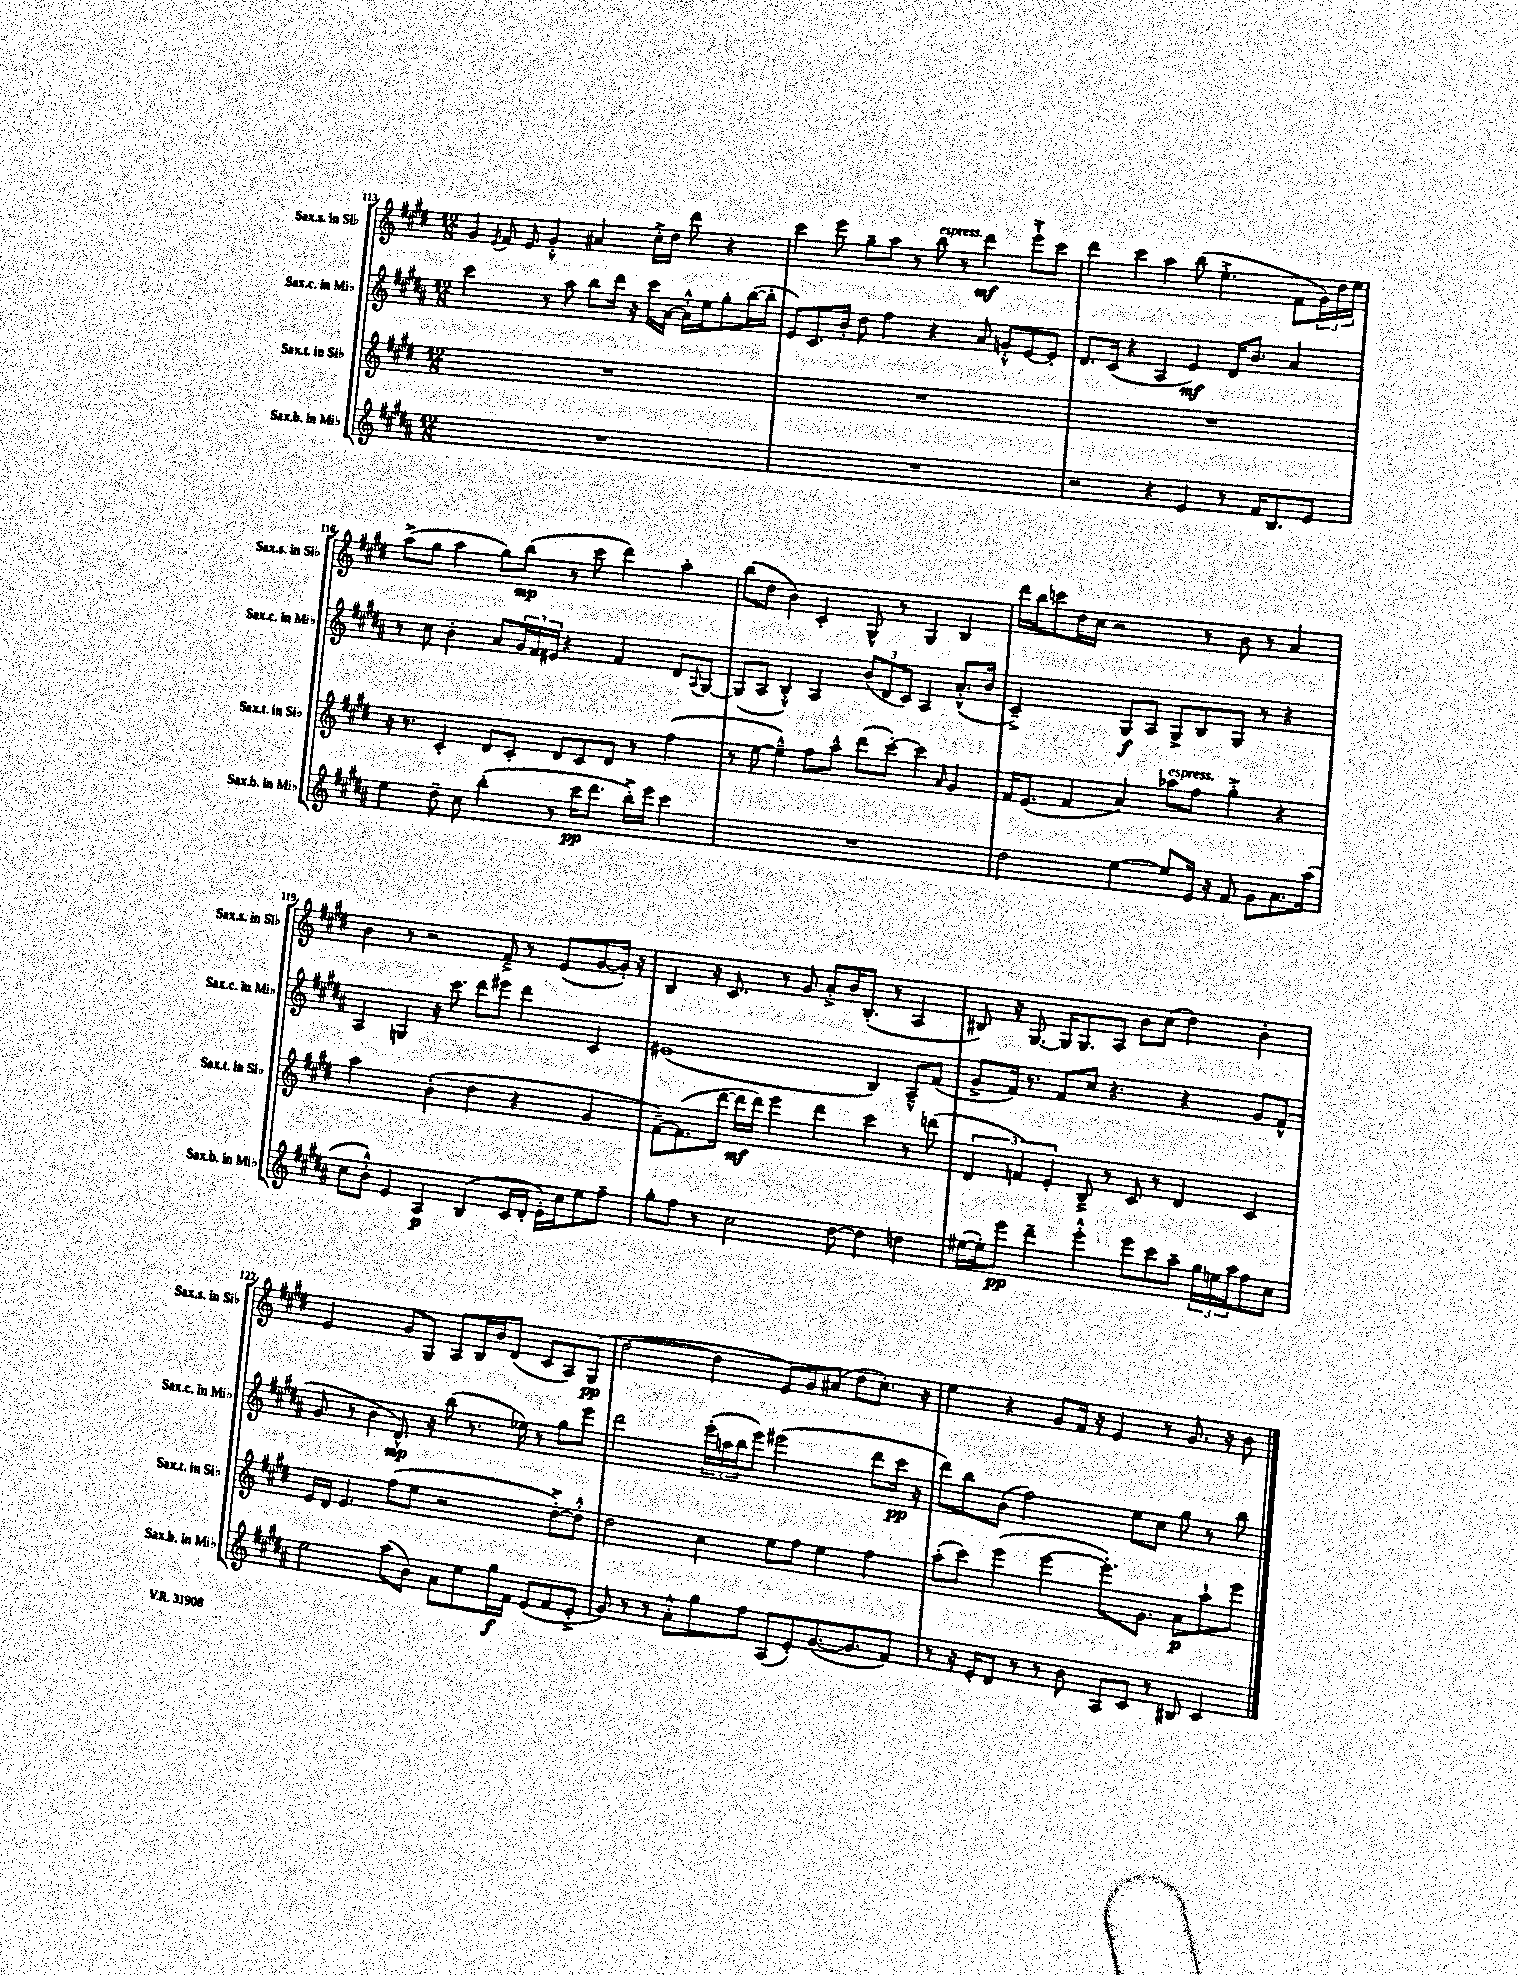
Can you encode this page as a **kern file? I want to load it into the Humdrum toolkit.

**kern	**dynam	**kern	**dynam	**kern	**dynam	**kern	**dynam
*part4	*part4	*part3	*part3	*part2	*part2	*part1	*part1
*staff4	*staff4	*staff3	*staff3	*staff2	*staff2	*staff1	*staff1
*I"Sax.b. in Mi♭	*	*I"Sax.t. in Si♭	*	*I"Sax.c. in Mi♭	*	*I"Sax.s. in Si♭	*
*I'Sax.b. in Mi♭	*	*I'Sax.t. in Si♭	*	*I'Sax.c. in Mi♭	*	*I'Sax.s. in Si♭	*
*clefG2	*	*clefG2	*	*clefG2	*	*clefG2	*
*k[f#c#g#d#a#]	*	*k[f#c#g#d#]	*	*k[f#c#g#d#a#]	*	*k[f#c#g#d#]	*
*M12/8	*	*M12/8	*	*M12/8	*	*M12/8	*
=113	=113	=113	=113	=113	=113	=113	=113
1.r	.	1.r	.	2ccc#\	.	4g#/	.
.	.	.	.	.	.	8qe/	.
.	.	.	.	.	.	8f#/	.
.	.	.	.	.	.	8e/	.
.	.	.	.	8r	.	4g#'^^/	.
.	.	.	.	8aa#\	.	.	.
.	.	.	.	8bb\L	.	4a#X/	.
.	.	.	.	16ddd#\Jk	.	.	.
.	.	.	.	16r	.	.	.
.	.	.	.	16ccc#\LL	.	16cc#'^\LL	.
.	.	.	.	[16a#\JJ	.	16dd#\JJ	.
.	.	.	.	16a#'^^\LL]	.	8ddd#\	.
.	.	.	.	16ee\J	.	.	.
.	.	.	.	8gg#'\	.	4r	.
.	.	.	.	([16bb\L	.	.	.
.	.	.	.	16bb'\JJ]	.	.	.
=114	=114	=114	=114	=114	=114	=114	=114
1.r	.	1.r	.	8e/L)	.	4ccc#\	.
.	.	.	.	8.c#/	.	.	.
.	.	.	.	.	.	8eee\	.
.	.	.	.	16b'/Jk	.	.	.
.	.	.	.	8dd#\	.	8gg#~\L	.
.	.	.	.	4ff#\	.	8aa\J	.
.	.	.	.	.	.	8r	.
!	!	!	!	!	!	!LO:TX:a:i:t=espress.	!
.	.	.	.	4r	.	8bb\	.
.	.	.	.	.	.	8r	.
.	.	.	.	8a#/	.	4ddd#\	mf
.	.	.	.	8gn'^^/L	.	.	.
.	.	.	.	[8e/	.	8eee`^\L	.
.	.	.	.	8e'/J]	.	8ccc#\J	.
=115	=115	=115	=115	=115	=115	=115	=115
2r	.	1.r	.	8.d#/L	.	4ddd#\	.
.	.	.	.	(16c#/Jk	.	.	.
.	.	.	.	4r	.	4ccc#\	.
4r	.	.	.	4A#/	.	4aa\	.
4e/	.	.	.	4e/)	mf	(8bb\	.
.	.	.	.	.	.	4.ee'^\	.
8r	.	.	.	16d#/KL	.	.	.
.	.	.	.	8.b/J	.	.	.
16f#/KL	.	.	.	.	.	.	.
8.B/	.	.	.	.	.	.	.
.	.	.	.	4a#/	.	8f#\L	.
8e/J	.	.	.	.	.	24g#\L)	.
.	.	.	.	.	.	24dd#\	.
.	.	.	.	.	.	24ee\JJ	.
!!LO:LB:g=z
=116	=116	=116	=116	=116	=116	=116	=116
4ee\	.	16r	.	8r	.	(8aa^\L	.
.	.	8.r	.	.	.	.	.
.	.	.	.	8cc#\	.	8gg#\J	.
8dd#~\	.	4c#'/	.	4b'\	.	4aa\	.
8cc#\	.	.	.	.	.	.	.
(4bb'\	.	8d#/L	.	8a#/L	.	8gg#\L)	.
.	.	8c#'/J	.	24g#/L	.	(8bb\J	mp
.	.	.	.	24f#/	.	.	.
.	.	.	.	24e#X/JJ	.	.	.
8r	.	8d#/L	.	4r	.	8r	.
16ccc#\KL	pp	8c#/	.	.	.	8ccc#\	.
8.ddd#\J	.	.	.	.	.	.	.
.	.	8d#/J	.	4f#/	.	4ddd#\)	.
16bb'^\LL)	.	8r	.	.	.	.	.
16eee\JJ	.	.	.	.	.	.	.
4ccc#\	.	(4ff#\	.	8d#/L	.	4aa'\	.
.	.	.	.	8qqA#/	.	.	.
.	.	.	.	[8G#/J	.	.	.
=117	=117	=117	=117	=117	=117	=117	=117
1.r	.	8r	.	(8G#/L]	.	(8bb\L	.
.	.	[8ee\	.	8A#/J	.	8dd#\J	.
.	.	4ee~^^\])	.	4B'^^/)	.	4b\)	.
.	.	8ff#\L	.	4A#/	.	4c#'/	.
.	.	8aa^^\J	.	.	.	.	.
.	.	(8ddd#\L	.	(12b/L	.	8G#^^/	.
.	.	.	.	12d#/	.	.	.
.	.	[8ccc#'\J)	.	.	.	8r	.
.	.	.	.	12c#/J)	.	.	.
.	.	4ccc#\]	.	4A#/	.	4G#/	.
.	.	16qqa/	.	.	.	.	.
.	.	4g#/	.	(8.a#'^^/L	.	4B/	.
.	.	.	.	16b/Jk	.	.	.
=118	=118	=118	=118	=118	=118	=118	=118
2dd#\	.	16f#/KL	.	2c#~^/)	.	16ddd#\LL	.
.	.	(8.e/J	.	.	.	16bb\J	.
.	.	.	.	.	.	8cccn\	.
.	.	4f#/	.	.	.	16dd#\L	.
.	.	.	.	.	.	16cc#\JJ	.
.	.	.	.	.	.	2r	.
[4ee\	.	4a/)	.	8G#/L	f	.	.
.	.	.	.	8A#/J	.	.	.
!	!	!LO:TX:a:i:t=espress.	!	!	!	!	!
8ee/L]	.	8aa-X\L	.	8G#^/L	.	.	.
16e/Jk	.	8ff#\J	.	8B/	.	8r	.
16r	.	.	.	.	.	.	.
8f#/	.	4gg#'^\	.	8G#/J	.	8b\	.
8g#\L	.	.	.	8r	.	8r	.
8.a#\	.	4r	.	4r	.	4a/	.
(16aa#\Jk	.	.	.	.	.	.	.
!!LO:LB:g=z
=119	=119	=119	=119	=119	=119	=119	=119
8cc#\L	.	2aa\	.	4A#/	.	4b\	.
8b'^^\J)	.	.	.	.	.	.	.
4e/	.	.	.	4Gn/	.	8r	.
.	.	.	.	.	.	2r	.
4A#/	p	(4b'\	.	16r	.	.	.
.	.	.	.	8.ccc#\	.	.	.
(4B/	.	4dd#\	.	8ddd#\L	.	.	.
.	.	.	.	8eee#X\J	.	8f#~^/	.
16c#/LL	.	4r	.	4ddd#\	.	8r	.
16d#'/JJ	.	.	.	.	.	.	.
16e'\LL)	.	.	.	.	.	(8e/L	.
16cc#\J	.	.	.	.	.	.	.
8ee\	.	4g#/	.	4c#/	.	[8g#/	.
8ff#~\J	.	.	.	.	.	16g#'/Jk])	.
.	.	.	.	.	.	16r	.
=120	=120	=120	=120	=120	=120	=120	=120
8gg#'\L	.	[8f#~\L)	.	(1e#X	.	4B/	.
8ff#\J	.	(8.f#\]	.	.	.	.	.
8r	.	.	.	.	.	16r	.
.	.	[16ddd#\Jk	.	.	.	8.c#/	.
2cc#\	.	16ddd#\LL]	mf	.	.	.	.
.	.	16ddd#\JJ)	.	.	.	.	.
.	.	4eee\	.	.	.	8r	.
.	.	.	.	.	.	8g#/	.
.	.	4ddd#\	.	.	.	8a'^/L	.
[8dd#\	.	.	.	.	.	16b/K	.
.	.	.	.	.	.	(8.B'/J	.
4dd#\]	.	4ccc#\	.	4B/)	.	.	.
.	.	.	.	.	.	8r	.
4ddn\	.	8r	.	8A#~^^/L	.	4A/	.
.	.	(8dddn\	.	(8f#/J	.	.	.
=121	=121	=121	=121	=121	=121	=121	=121
([16ee#X\LL	.	6d#/	.	8g#^/L	.	8B#X/)	.
16ee#'\J])	.	.	.	.	.	.	.
8eee\J	pp	.	.	16f#/Jk)	.	16r	.
.	.	6fn/)	.	.	.	.	.
.	.	.	.	8.r	.	[8.G#/	.
4ddd#~\	.	.	.	.	.	.	.
.	.	6e'/	.	.	.	.	.
.	.	.	.	8f#/L	.	16G#/KL]	.
.	.	.	.	.	.	8.G#/	.
4eee'^^\	.	8B~^/	.	8cc#/J	.	.	.
.	.	8r	.	4.r	.	8A/J	.
8eee\L	.	8c#/	.	.	.	8b\L	.
8ccc#\	.	8r	.	.	.	(8cc#\J	.
8aa#~\J	.	4d#/	.	4r	.	4dd#\)	.
24gg#\LL	.	.	.	.	.	.	.
24een\	.	.	.	.	.	.	.
24aa#\J	.	.	.	.	.	.	.
8ff#\	.	4c#/	.	8g#/L	.	4b'\	.
8cc#\J	.	.	.	(8f#^^/J	.	.	.
!!LO:LB:g=z
=122	=122	=122	=122	=122	=122	=122	=122
2ee\	.	16e/LL	.	8g#/	.	2e/	.
.	.	16d#/JJ	.	.	.	.	.
.	.	4.e/	.	8r	.	.	.
.	.	.	.	4b\	.	.	.
(8aa#\L	.	(8ff#\L	.	8.d#^^/)	mp	8g#/L	.
8b\J)	.	8ee\J	.	.	.	8G#/J	.
.	.	.	.	16r	.	.	.
8a#\L	.	2r	.	(8bb\	.	8A/L	.
8ee\	.	.	.	8.r	.	16B/L	.
.	.	.	.	.	.	16b/J	.
16gg#\L	f	.	.	.	.	(8d#/J	.
16f#\JJ	.	.	.	16ee-X\)	.	.	.
(8e/L	.	.	.	8r	.	8c#/L	.
8f#/	.	[8dd#'^\L)	.	8gg#\L	.	8A/)	.
8e'^/J	.	8dd#'^^\J]	.	8eee\J	.	(8G#/J	pp
=123	=123	=123	=123	=123	=123	=123	=123
8g#/)	.	2dd#\	.	2ddd#\	.	[2dd#\	.
8r	.	.	.	.	.	.	.
8r	.	.	.	.	.	.	.
8a#'^^\L	.	.	.	.	.	.	.
8gg#\	.	4cc#\	.	(24eee'\LL	.	4dd#\]	.
.	.	.	.	24aan\	.	.	.
.	.	.	.	24bb\J	.	.	.
8ff#\J	.	.	.	8eee\J)	.	.	.
(8A#/L	.	8ee\L	.	(2eee#X\	.	8e/L)	.
8e'/)	.	8ff#\J	.	.	.	8g#/	.
([8.g#/	.	4ee\	.	.	.	(8a#X/J	.
.	.	.	.	.	.	8dd#\L	.
8.g#/]	.	.	.	.	.	.	.
.	.	4ff#\	.	8ddd#\L	.	8.cc#'\J)	.
8f#/J)	.	.	.	16ccc#\Jk	pp	.	.
.	.	.	.	16r	.	16r	.
=124	=124	=124	=124	=124	=124	=124	=124
8r	.	(8aa'\L	.	8ddd#\L)	.	4ee\	.
16r	.	8ccc#\J)	.	8bb\	.	.	.
16e'/KL	.	.	.	.	.	.	.
8d#/J	.	(4eee\	.	(8b\J	.	4r	.
8r	.	.	.	2ff#\)	.	.	.
8r	.	[4eee\	.	.	.	8g#/L	.
8b\	.	.	.	.	.	16f#/Jk	.
.	.	.	.	.	.	16r	.
8A#/L	.	8.eee'\L])	.	.	.	4e/	.
8c#/J	.	.	.	8ee\L	.	.	.
.	.	8.g#\J	.	.	.	.	.
8r	.	.	.	8cc#\J	.	8r	.
8B#X/	.	8a\L	p	8gg#\	.	8.g#/	.
4c#/	.	8aa`\	.	8r	.	.	.
.	.	.	.	.	.	16r	.
.	.	8eee\J	.	8bb\	.	8b\	.
==	==	==	==	==	==	==	==
*-	*-	*-	*-	*-	*-	*-	*-
